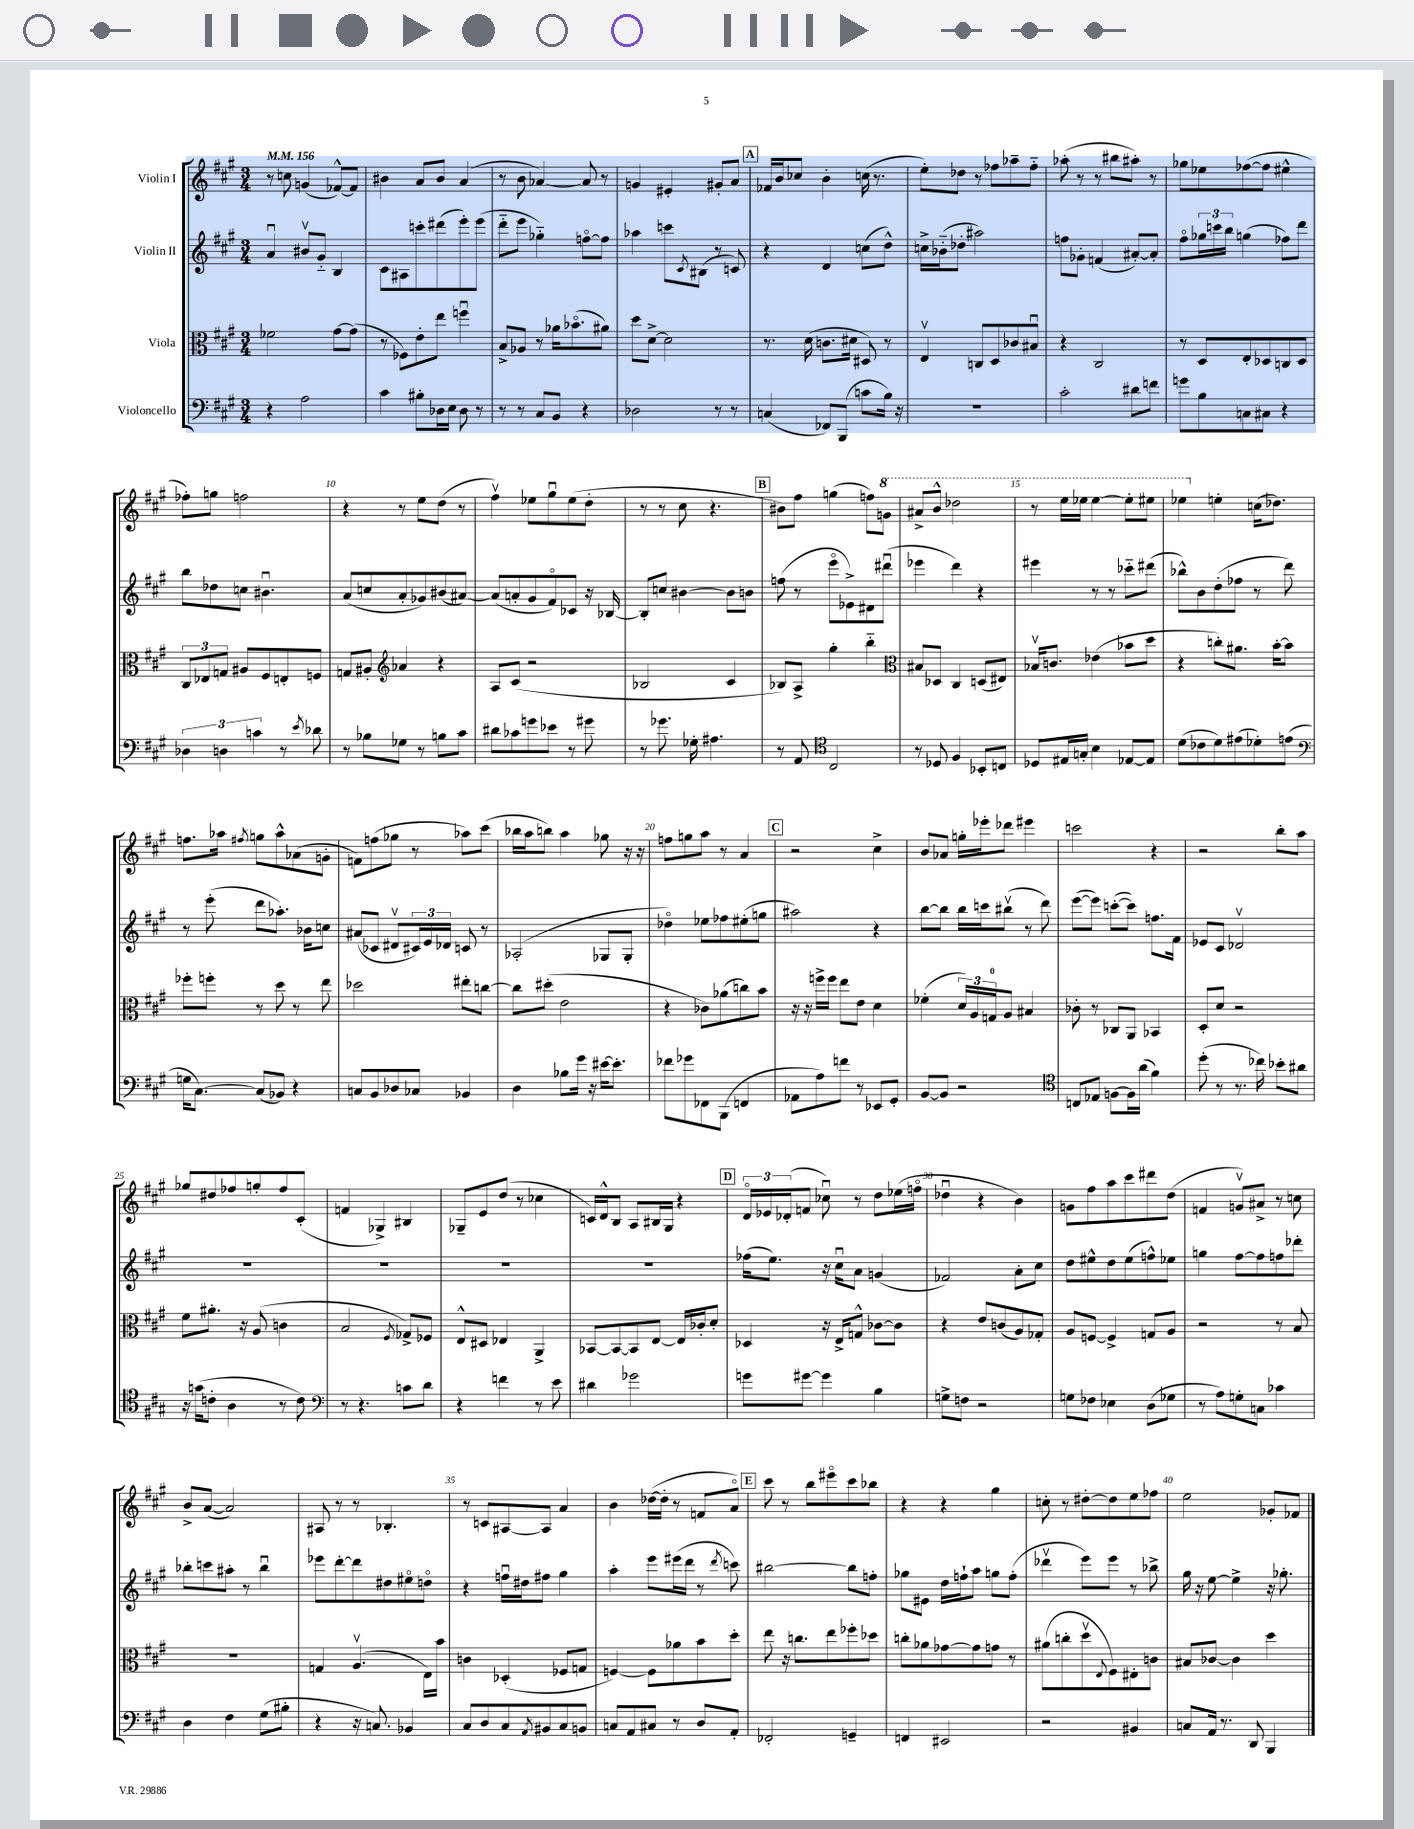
<<
\new StaffGroup <<
\new Staff = "s0" \with { instrumentName = "Violin I" } {
    \clef treble \key a \major \numericTimeSignature \time 3/4 \tempo 4 = 156
    r8 c''8 g'4( fes'8~-^) fes'8 |
    bis'4 a'8 bis'8 a'4( |
    r8 b'8 aes'4~) aes'8 r8 |
    g'4 eis'4-. gis'8-. a'8 |
    \mark \markup { \box "A" } fes'16 b'16 ces''8 b'4-. c''16( r8. |
    e''8-.) des''8 r8 fes''8 aes''8-- fes''8-_ |
    aes''8-.( r8 r8 bis''8 ais''8-.) r8 |
    ges''8 ees''8 fes''8~( fes''8 eis''4-^ |
    fes''8-.) g''8 f''2 |
    r4 r8 e''8 d''8( r8 |
    fis''4\upbow) ees''8 gis''8\downbow ees''8( d''8-. |
    r8 r8 cis''8 r4. |
    \mark \markup { \box "B" } bis'8) fis''8 g''4( f''8) \ottava #1 g''!8 |
    ais''8-> b''8-^ des'''2 |
    r8 e'''16 ees'''16 ees'''4~ ees'''8-. eis'''8 |
    ees'''4 \ottava #0 e''!4-. c''16( des''8.) |
    f''8. aes''16 \acciaccatura { fis''8 } g''8 aes''8-^ aes'8( g'8-. |
    f'8) f''8( ges''8 r8 aes''8) cis'''8( |
    bes''16 a''16 b''8) a''4 ges''8 r16 r16 |
    f''8 g''8 a''8 r8 a'4 |
    \mark \markup { \box "C" } r2 cis''4-> |
    b'8 aes'8 g''16-. ees'''16-. des'''8 eis'''4 |
    c'''2 r4 |
    r2 b''8-. a''8 |
    ges''8 dis''8 fes''8 g''8-. fes''8 cis'8-.( |
    f'4 ges4->) bis4 |
    ges8-- e'8 d''8( r8 ces''4 |
    c'16) d'16-^ b8 a8 bis16 gis16 r4 |
    \mark \markup { \box "D" } \tuplet 3/2 { d'16\flageolet ees'16 des'16-.( } f'8 ces''8\downbow) r8 d''8 ees''16( f''16\flageolet |
    des''4\downbow r4 b'4) |
    g'8 fis''8 a''8 cis'''8 dis'''8 d''8( |
    f'4 g'8\upbow) ais'8-> r8 c''8 |
    b'8-> a'8~( a'2) |
    ais8 r8 r8 bes4.-. |
    r8 c'8 ais8~ ais8 a'4 |
    b'4 des''16~( des''16-. r8 f'8 a'8\flageolet) |
    \mark \markup { \box "E" } cis'''8 r8 b''8 eis'''8\flageolet cis'''8 bes''8 |
    r4 r4 gis''4 |
    c''8-. r8 dis''8~-. dis''8 e''8 fes''8 |
    e''2 ges'8-. fes'8 \bar "|." |
}
\new Staff = "s1" \with { instrumentName = "Violin II" } {
    \clef treble \key a \major \numericTimeSignature \time 3/4
    a'4\downbow bis'8\upbow gis'8-_ b4 |
    cis'8 ais8 c'''8-. dis'''8( e'''8-.) e'''8( |
    d'''8-_ e'''8 ges''4-_) f''8~\flageolet f''8 |
    aes''4 c'''8 \acciaccatura { cis'8 } bis8( r8 c'8) |
    \mark \markup { \box "A" } r4 d'4 c''8( d''8-^) |
    c''16-> bes'16-_( des''8-. ais''2) |
    f''8 ges'8-. f'4( ais'8~-.) ais'8-. |
    fis''8\flageolet \tuplet 3/2 { ges''16 c'''16 b''16 } g''4( fes''8) d'''8 |
    b''8 des''8 c''8 bis'4.\downbow |
    a'8( c''8 a'8-. ges'8) bis'8( ais'8~) |
    ais'8( a'8-. gis'8 fis'8\flageolet) ces'8 r16 bes16~ |
    bes8-. c''8 bis'4~ bis'8 b'8 |
    \mark \markup { \box "B" } f''8( r8 e'''8\flageolet ees'8->) dis'8 dis'''8\downbow( |
    ees'''4 d'''4) r4 |
    eis'''4 r8 r8 ces'''8-_ dis'''8( |
    bes''8-^) b'8 d''8-.( fes''8 r8 d'''8) |
    r8 e'''8-.( d'''8 aes''8.-.) bes'16 c''8 |
    ais'8( ces'8 dis'8\upbow \tuplet 3/2 { cis'16) e'16 des'16 } c'8 r8 |
    aes2-.( ges8 ges8-. |
    des''4\flageolet) ees''8 fes''8 eis''8-.( g''8 |
    \mark \markup { \box "C" } ais''2) r4 |
    b''8~ b''8 b''16 c'''16 bis''8\upbow( r8 d'''8) |
    e'''8~( e'''8) c'''8~-.( c'''8) f''8. fis'16 |
    ees'8 cis'8 des'2\upbow |
    R2. |
    R2. |
    R2. |
    R2. |
    \mark \markup { \box "D" } fes''16( e''8.) r16 cis''16\downbow a'8 g'4( |
    fes'2) a'8-. cis''8 |
    d''8 eis''8-^ d''8 eis''8( f''8-^) ees''8 |
    g''4 fis''8~ fis''8 f''8 des'''8-. |
    bes''8-. c'''8 ais''8-. r8 bes''4\downbow |
    ees'''8 d'''8~-. d'''8 dis''8 eis''8\flageolet d''8\flageolet |
    r4 f''16\downbow dis''16 fis''8 gis''4 |
    a''4-. e'''8 eis'''16( d'''16 r8 \acciaccatura { d'''8 } c'''8) |
    \mark \markup { \box "E" } bis''2~ bis''8 f''8-. |
    ges''8 eis'8 d''16 f''16-! a''8 g''8 f''8-.( |
    des'''4\upbow e'''8) e'''8 r8 bes''8-> |
    gis''16 r16 e''8~ e''4-> r16 ges''8.-. \bar "|." |
}
\new Staff = "s2" \with { instrumentName = "Viola" } {
    \clef alto \key a \major \numericTimeSignature \time 3/4
    fes'2 gis'8~ gis'8( |
    r8 fes8) e'8-. e''8 f''4\downbow |
    b8-> aes8 r8 aes'16 bes'8.\flageolet( ais'8) |
    d''8 d'8~-> d'2 |
    \mark \markup { \box "A" } r8. d'16( c'8. dis'16 dis8) r8 |
    e4\upbow c8 d8 ces'8 bis8\downbow |
    r4 cis2 |
    r8 d8 e8-. des8 c8 des8 |
    \tuplet 3/2 { cis8 ees8 g8 } ais8 fis8 e8-. f8 |
    g8 ais8-. \clef treble aes'4 r4 |
    a8 cis'8( r2 |
    bes2 cis'4 |
    \mark \markup { \box "B" } bes8) a8-> gis''4-. b''4-_ |
    \clef alto bis8 des8 cis4 d8( eis8) |
    bes16\upbow c'8. ees'4( bes'8 d''8 |
    r4 c''8-.) ais'8. b'16~-. b'8 |
    fes''8-. f''8-. r8 d''8 r8 e''8 |
    des''2 eis''8-. c''8~ |
    c''8 dis''8-.( e'2 |
    r4 ces'8) aes'8( c''8) b'8 |
    \mark \markup { \box "C" } r16 r16 f''16-> f''16 e''8 e'8 d'4 |
    fes'4-.( \tuplet 3/2 { d'16) a16 g16-0 } a8 bis4 |
    ces'8-. r8 ces8 a,8 bes,4 |
    d8-. d'8 r2 |
    fis'8 ais'8.-. r16 a8( c'4 |
    b2 \acciaccatura { fis8 } ges8->) fes8 |
    e8-^ dis8 ees4 a,4-> |
    bes,8~ bes,8~ bes,8 e8~ e16 ces'16-. d'8-. |
    \mark \markup { \box "D" } des4 r16 e16-> g8-^ ces'8~ ces'8 |
    r4 e'8 c'8( a8) ges8-. |
    a8 f8~ f4-> g8 a8 |
    r2 r8 b8 |
    R2. |
    g4 a4.\upbow( e16) b'16 |
    c'4 des4-.( fes8 g8 |
    f4~) f8 aes'8 b'8 d''8-. |
    \mark \markup { \box "E" } e''8 r16 c''8. e''8 fes''8-. des''8 |
    c''8-. aes'8 ges'8~ ges'8 g'8 r8 |
    ais'8( c''8-. d''8\upbow \appoggiatura { e8 } fis8) eis8-. c'8 |
    bis8 ces'8~ ces'4 d''4 \bar "|." |
}
\new Staff = "s3" \with { instrumentName = "Violoncello" } {
    \clef bass \key a \major \numericTimeSignature \time 3/4
    r4 a2 |
    cis'4 bis8-. des16 e16 des8 r8 |
    r8 r8 cis8 b,8 r4 |
    des2 r8 r8 |
    \mark \markup { \box "A" } c4( fes,8) b,,8( c'8 b16) r16 |
    R2. |
    cis'2-. dis'8 f'8 |
    g'8 b8 c8 cis8 r4 |
    \tuplet 3/2 { des4 d4 c'4 } r8 \acciaccatura { e'8 } des'8 |
    r8 bes8 ges8 r8 b8 cis'8 |
    dis'8 ces'8 g'8 ees'8 r8 gis'8 |
    r8 ges'8. ges16-. ais4. |
    \mark \markup { \box "B" } r8 a,8 \clef tenor cis2 |
    r8 des8 fis4 bes,8-. c8 |
    des8 eis16 g16-. b4 ees8~ ees8 |
    d'8( ces'8 d'8) eis'8( des'8-.) e'8( |
    \clef bass g16 cis8.~) cis8( bes,8) r4 |
    c8 b,8 des8 ces8 bes,4 |
    d4 bes8 gis'16 r16 eis'16~ eis'8.-. |
    fes'8 ges'8 fes,8 b,,8( f,4 |
    \mark \markup { \box "C" } aes,8 a8) f'8 r8 ees,8 gis,8-. |
    b,8~ b,8 r2 |
    \clef tenor c8 ees8 f8~ f16 a'16( fis'4) |
    d''8-.( r8 r8. ces''16) bes'8-. ais'8 |
    r16 g'16( c'8-. a4 r8 c'8) |
    \clef bass r8 r4. c'8 d'8 |
    r4 f'4 r8 e'8 |
    dis'4 ges'2 |
    \mark \markup { \box "D" } g'8 gis'8~ gis'4 b4 |
    g8-> f8 r2 |
    g8 fes8 ees4 d8( ges8 |
    r8 a8) g8-. c8 ces'4 |
    d4 fis4 gis8( bis8-. |
    r4 r16 c8.) bes,4 |
    cis8 d8 cis8 \acciaccatura { a,8 } bis,8 cis8 b,8 |
    c8 a,8 cis8 r8 d8 a,8-. |
    \mark \markup { \box "E" } fes,2-. g,4-- |
    f,4 eis,2 |
    r2 bis,4 |
    c8 a,16 r8. d,8 b,,4 \bar "|." |
}
>>
>>
\layout { \context { \Score \override BarNumber.break-visibility = ##(#f #t #t) barNumberVisibility = #(every-nth-bar-number-visible 5) } }
